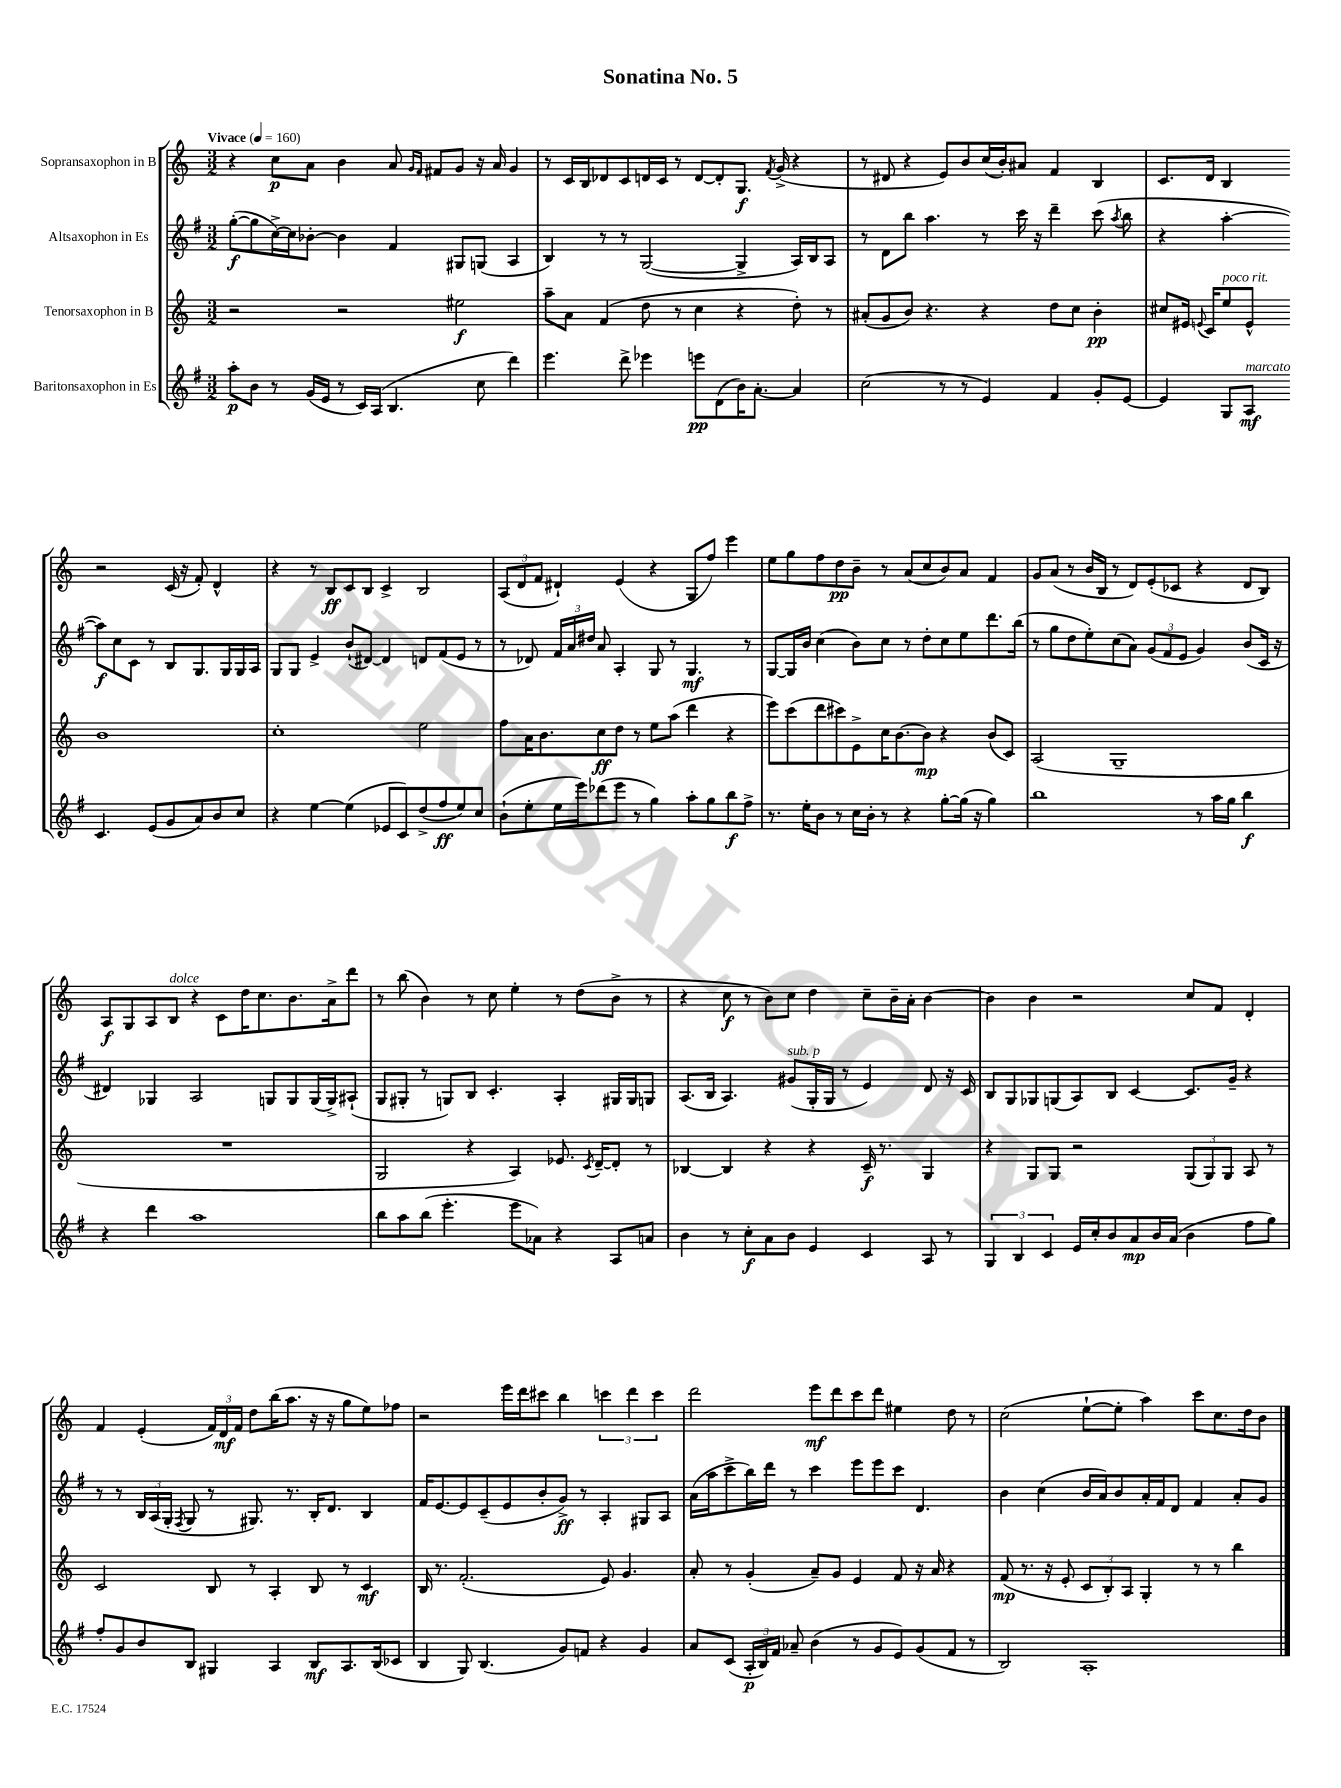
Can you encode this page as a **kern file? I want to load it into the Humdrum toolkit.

**kern	**dynam	**kern	**dynam	**kern	**dynam	**kern	**dynam
*part4	*part4	*part3	*part3	*part2	*part2	*part1	*part1
*staff4	*staff4	*staff3	*staff3	*staff2	*staff2	*staff1	*staff1
*I"Baritonsaxophon in Es	*	*I"Tenorsaxophon in B	*	*I"Altsaxophon in Es	*	*I"Sopransaxophon in B	*
*clefG2	*	*clefG2	*	*clefG2	*	*clefG2	*
*k[f#]	*	*k[]	*	*k[f#]	*	*k[]	*
*M3/2	*	*M3/2	*	*M3/2	*	*M3/2	*
*MM160	*	*MM160	*	*MM160	*	*MM160	*
=1	=1	=1	=1	=1	=1	=1	=1
!	!	!	!	!	!	!LO:TX:a:B:t=Vivace	!
8aa'\L	p	2r	.	([8gg'\L	f	4r	.
8b\J	.	.	.	8gg\]	.	.	.
8r	.	.	.	[16cc^\L)	.	8cc\L	p
.	.	.	.	16cc\J]	.	.	.
(16g/LL	.	.	.	[8b-X'\J	.	8a\J	.
16e/JJ	.	.	.	.	.	.	.
8r	.	2r	.	4b-\]	.	4b\	.
16c/LL)	.	.	.	.	.	.	.
(16A/JJ	.	.	.	.	.	.	.
4.B/	.	.	.	4f#/	.	8a/	.
.	.	.	.	.	.	16qqg/LL	.
.	.	.	.	.	.	16qqf/JJ	.
.	.	.	.	.	.	8f#X/L	.
.	.	2ee#X\	f	8G#X/L	.	8g/J	.
8cc\	.	.	.	(8Gn/J	.	16r	.
.	.	.	.	.	.	16a/	.
4ddd\)	.	.	.	4A/	.	4g/	.
=2	=2	=2	=2	=2	=2	=2	=2
4.eee\	.	8aa~\L	.	4B/)	.	8r	.
.	.	8a\J	.	.	.	16c/LL	.
.	.	.	.	.	.	16B/J	.
.	.	(4f/	.	8r	.	8d-X/	.
8ddd^\	.	.	.	8r	.	8c/	.
4eee-X\	.	8dd\	.	([2G/	.	16dn/L	.
.	.	.	.	.	.	16c/JJ	.
.	.	8r	.	.	.	8r	.
8eeen\L	pp	4cc\	.	.	.	[8d/L	.
(8d\	.	.	.	.	.	8d'/]	.
16b\K)	.	4r	.	4G^/]	.	8.G/J	f
[8.a'\J	.	.	.	.	.	.	.
.	.	.	.	.	.	8qf/	.
.	.	.	.	.	.	(16g^/	.
4a/]	.	8dd'\)	.	16A/LL)	.	4r	.
.	.	.	.	16B/J	.	.	.
.	.	8r	.	8A/J	.	.	.
=3	=3	=3	=3	=3	=3	=3	=3
(2cc\	.	(8a#X'/L	.	8r	.	8r	.
.	.	8g/	.	8d\L	.	8d#X/	.
.	.	8b/J)	.	8bb\J	.	4r	.
.	.	4.r	.	4.aa\	.	.	.
8r	.	.	.	.	.	8e/L)	.
8r	.	.	.	.	.	8b/	.
4e/)	.	4r	.	8r	.	(16cc/L	.
.	.	.	.	.	.	16b'/J)	.
.	.	.	.	16ccc\	.	8a#X/J	.
.	.	.	.	16r	.	.	.
4f#/	.	8dd\L	.	4ddd~\	.	4f/	.
.	.	8cc\J	.	.	.	.	.
8g'/L	.	4b'\	pp	(8ccc\	.	4B/	.
.	.	.	.	8qaa/	.	.	.
[8e/J	.	.	.	8bb\	.	.	.
=4	=4	=4	=4	=4	=4	=4	=4
4e/]	.	8cc#X/L	.	4r	.	8.c/L	.
.	.	16e#X/Jk	.	.	.	.	.
.	.	8qqen/	.	.	.	.	.
.	.	16c/KL	.	.	.	16d/Jk	.
!	!	!LO:TX:a:i:t=poco rit.	!	!	!	!	!
8G/L	.	8ee/	.	[4aa'\	.	4B/	.
!LO:TX:a:i:t=marcato	!	!	!	!	!	!	!
8A/J	mf	8e^^/J	.	.	.	.	.
4.c/	.	1b	.	8aa\L])	f	2r	.
.	.	.	.	8cc\	.	.	.
.	.	.	.	8c\J	.	.	.
(8e/L	.	.	.	8r	.	.	.
8g/	.	.	.	8B/L	.	(16c/	.
.	.	.	.	.	.	16r	.
8a/)	.	.	.	8.G/	.	8f'/)	.
8b/	.	.	.	.	.	4d^^/	.
.	.	.	.	16G/L	.	.	.
8cc/J	.	.	.	16G/	.	.	.
.	.	.	.	16A/JJ	.	.	.
!!LO:LB:g=z
=5	=5	=5	=5	=5	=5	=5	=5
4r	.	1cc'	.	8G/L	.	4r	.
.	.	.	.	8G/J	.	.	.
[4ee\	.	.	.	4e^/	.	8r	.
.	.	.	.	.	.	8B/L	ff
(4ee\]	.	.	.	(8b`/L	.	8c/	.
.	.	.	.	[8d#X/J)	.	8B/J	.
8e-X/L	.	.	.	4d#/]	.	4c^/	.
8c/)	.	.	.	.	.	.	.
(8dd^/	.	2ee\	.	8dn/L	.	2B/	.
8ff#/	ff	.	.	(8f#/	.	.	.
8ee/)	.	.	.	8e/J	.	.	.
8cc/J	.	.	.	8r	.	.	.
=6	=6	=6	=6	=6	=6	=6	=6
(8b`\L	.	8ff\L	.	8r	.	(12A/L	.
.	.	.	.	.	.	12d/	.
8ee'\	.	16a\K	.	8d-X/)	.	.	.
.	.	.	.	.	.	12f/J	.
.	.	8.b\	.	.	.	.	.
16ee\L	.	.	.	24f#/LL	.	4d#X`/)	.
.	.	.	.	24a/	.	.	.
16eee\J)	.	.	.	.	.	.	.
.	.	.	.	24dd#X/JJ	.	.	.
(8ddd-X\	.	8cc\	ff	8a/	.	.	.
8eee\J	.	8dd\J	.	4A'/	.	(4e/	.
8r	.	8r	.	.	.	.	.
4gg\)	.	8ee\L	.	8G/	.	4r	.
.	.	(8aa\J	.	8r	.	.	.
8aa'\L	.	4ddd\	.	4.G/	mf	8G/L	.
8gg\	.	.	.	.	.	8ff/J)	.
8bb\	f	4r	.	.	.	4eee\	.
8ff#^\J	.	.	.	8r	.	.	.
=7	=7	=7	=7	=7	=7	=7	=7
8.r	.	8eee\L)	.	[8G/L	.	8ee\L	.
.	.	(8ccc\	.	16G/L]	.	8gg\	.
16ee'\KL	.	.	.	16b/JJ	.	.	.
8b\J	.	8ddd\	.	(4cc\	.	8ff\	.
8r	.	8ccc#X\)	.	.	.	8dd\	pp
16cc\LL	.	8e^\	.	8b\L)	.	8b~\J	.
16b'\JJ	.	.	.	.	.	.	.
8r	.	16cc\K	.	8cc\J	.	8r	.
.	.	[8.b\	.	.	.	.	.
4r	.	.	.	8r	.	(8a/L	.
.	.	8b\J]	mp	8dd'\L	.	8cc/	.
[8gg'\L	.	4r	.	8cc\	.	8b/)	.
(16gg\Jk]	.	.	.	8ee\	.	8a/J	.
16r	.	.	.	.	.	.	.
4gg\)	.	(8b/L	.	8.ddd\	.	4f/	.
.	.	8c/J)	.	.	.	.	.
.	.	.	.	(16bb\Jk	.	.	.
=8	=8	=8	=8	=8	=8	=8	=8
1bb	.	(2A/	.	8r	.	8g/L	.
.	.	.	.	8gg\L	.	(8a/J	.
.	.	.	.	8dd\	.	8r	.
.	.	.	.	8ee'\)	.	16b/LL	.
.	.	.	.	.	.	16B/JJ	.
.	.	1G~	.	(8cc\	.	8r	.
.	.	.	.	8a\J)	.	8d/L)	.
.	.	.	.	(12g/L	.	(8e'/	.
.	.	.	.	12f#/	.	.	.
.	.	.	.	.	.	8c-X/J	.
.	.	.	.	12e/J	.	.	.
8r	.	.	.	4g/)	.	4r	.
16aa\LL	.	.	.	.	.	.	.
16gg\JJ	.	.	.	.	.	.	.
4bb\	f	.	.	(8b/L	.	8d/L	.
.	.	.	.	16c/Jk	.	8B/J)	.
.	.	.	.	16r	.	.	.
!!LO:LB:g=z
=9	=9	=9	=9	=9	=9	=9	=9
4r	.	1.r	.	4d#X/)	.	8A/L	f
.	.	.	.	.	.	8G/	.
4ddd\	.	.	.	4G-X/	.	8A/	.
!	!	!	!	!	!	!LO:TX:a:i:t=dolce	!
.	.	.	.	.	.	8B/J	.
1aa	.	.	.	2A/	.	4r	.
.	.	.	.	.	.	8c\L	.
.	.	.	.	.	.	16dd\K	.
.	.	.	.	.	.	8.cc\	.
.	.	.	.	8Gn/L	.	.	.
.	.	.	.	8G/	.	8.b\	.
.	.	.	.	(16G/L	.	.	.
.	.	.	.	16G^/J)	.	16a^\k	.
.	.	.	.	(8A#X`/J	.	8ddd\J	.
=10	=10	=10	=10	=10	=10	=10	=10
8bb\L	.	2G/	.	8G/L	.	8r	.
8aa\	.	.	.	8G#X'/J	.	(8bb\	.
(8bb\J	.	.	.	8r	.	4b\)	.
4.eee'\	.	.	.	8Gn/L)	.	.	.
.	.	4r	.	8B/J	.	8r	.
.	.	.	.	4.c'/	.	8cc\	.
8eee\L	.	4A/)	.	.	.	4ee'\	.
8a-X\J)	.	.	.	.	.	.	.
4r	.	8.e-X/	.	4A'/	.	8r	.
.	.	.	.	.	.	(8dd\L	.
.	.	8qc/	.	.	.	.	.
.	.	[16d~/KL	.	.	.	.	.
8A/L	.	8d'/J]	.	16G#X/LL	.	8b^\J	.
.	.	.	.	16G#/J	.	.	.
8an/J	.	8r	.	8Gn/J	.	8r	.
=11	=11	=11	=11	=11	=11	=11	=11
4b\	.	[4B-X/	.	(8.A/L	.	4r	.
.	.	.	.	16B/Jk	.	.	.
8r	.	4B-/]	.	4.A/)	.	8cc\	f
8cc'\L	f	.	.	.	.	8r	.
8a\	.	4r	.	.	.	8b\L)	.
!	!	!	!	!LO:TX:a:i:t=sub. p	!	!	!
8b\J	.	.	.	(8g#X/L	.	8cc\J	.
4e/	.	4r	.	16G'/L	.	4dd\	.
.	.	.	.	16G/JJ	.	.	.
.	.	.	.	8r	.	.	.
4c/	.	16c~/	f	4e/)	.	8cc~\L	.
.	.	8.r	.	.	.	.	.
.	.	.	.	.	.	16b~\L	.
.	.	.	.	.	.	16a'\JJ	.
8A/	.	4G/	.	8d/	.	[4b\	.
8r	.	.	.	16r	.	.	.
.	.	.	.	16c/	.	.	.
=12	=12	=12	=12	=12	=12	=12	=12
6G/	.	4r	.	8B/L	.	4b\]	.
.	.	.	.	8G/	.	.	.
6B/	.	.	.	.	.	.	.
.	.	8G/L	.	8G-X/	.	4b\	.
6c/	.	.	.	.	.	.	.
.	.	8G/J	.	(8Gn/	.	.	.
16e/LL	.	2r	.	8A/)	.	2r	.
16cc'/J	.	.	.	.	.	.	.
8b/	.	.	.	8B/J	.	.	.
8a/	mp	.	.	[4c/	.	.	.
16b/L	.	.	.	.	.	.	.
(16a/JJ	.	.	.	.	.	.	.
4b\	.	(12G/L	.	8.c/L]	.	8cc/L	.
.	.	12G/)	.	.	.	.	.
.	.	.	.	.	.	8f/J	.
.	.	12G/J	.	.	.	.	.
.	.	.	.	16g~/Jk	.	.	.
8ff#\L	.	8A/	.	4r	.	4d'/	.
8gg\J)	.	8r	.	.	.	.	.
!!LO:LB:g=z
=13	=13	=13	=13	=13	=13	=13	=13
8ff#'/L	.	2c/	.	8r	.	4f/	.
8g/	.	.	.	8r	.	.	.
8b/	.	.	.	24B/LL	.	(4e'/	.
.	.	.	.	(24A/	.	.	.
.	.	.	.	24G'/JJ	.	.	.
.	.	.	.	8qF#/	.	.	.
8B/J	.	.	.	8G/	.	.	.
4G#X/	.	8B/	.	8r	.	24f/LL)	.
.	.	.	.	.	.	24d/	mf
.	.	.	.	.	.	24f/JJ	.
.	.	8r	.	8.G#X/)	.	8dd\L	.
4A/	.	4A'/	.	.	.	(16bb\K	.
.	.	.	.	8.r	.	8.aa\J	.
8B/L	mf	8B/	.	16B'/KL	.	16r	.
.	.	.	.	8.d/J	.	16r	.
8.A/	.	8r	.	.	.	8gg\L	.
.	.	4c/	mf	4B/	.	8ee\)	.
(16B/k	.	.	.	.	.	.	.
8c-X/J	.	.	.	.	.	8ff-X\J	.
=14	=14	=14	=14	=14	=14	=14	=14
4B/	.	16B/	.	16f#/KL	.	2r	.
.	.	8.r	.	[8.e/	.	.	.
8G/)	.	(2.f'/	.	8e/]	.	.	.
(4.B/	.	.	.	(8c~/	.	.	.
.	.	.	.	8e/	.	16eee\LL	.
.	.	.	.	.	.	16ddd\J	.
.	.	.	.	8b'/	.	8ccc#X\J	.
8g/L)	.	.	.	8g^/J)	ff	4bb\	.
8fn/J	.	.	.	8r	.	.	.
4r	.	8e/)	.	4A'/	.	6cccn\	.
.	.	4.g/	.	.	.	.	.
.	.	.	.	.	.	6ddd\	.
4g/	.	.	.	8G#X/L	.	.	.
.	.	.	.	.	.	6ccc\	.
.	.	.	.	8A/J	.	.	.
=15	=15	=15	=15	=15	=15	=15	=15
8a/L	.	8a'/	.	(16a\LL	.	2ddd\	.
.	.	.	.	16aa\J	.	.	.
(8c/J	.	8r	.	8ccc^\	.	.	.
24A'/LL	p	(4g'/	.	16bb\L)	.	.	.
24B/)	.	.	.	.	.	.	.
.	.	.	.	16ddd\JJ	.	.	.
24f#/JJ	.	.	.	.	.	.	.
8a-X~/	.	.	.	8r	.	.	.
(4b\	.	8a~/L)	.	4ccc\	.	8eee\L	mf
.	.	8g/J	.	.	.	8ddd\	.
8r	.	4e/	.	8eee\L	.	8ccc\	.
8g/L	.	.	.	8eee\	.	8ddd\J	.
8e/)	.	8f/	.	8ccc\J	.	4ee#X\	.
(8g/	.	16r	.	4.d/	.	.	.
.	.	16a/	.	.	.	.	.
8f#/J	.	4r	.	.	.	8dd\	.
8r	.	.	.	.	.	8r	.
=16	=16	=16	=16	=16	=16	=16	=16
2B/)	.	(8f/	mp	4b\	.	(2cc\	.
.	.	8.r	.	.	.	.	.
.	.	.	.	(4cc\	.	.	.
.	.	16r	.	.	.	.	.
.	.	8e'/	.	.	.	.	.
1A'	.	12c/L	.	16b/LL	.	[8ee`\L	.
.	.	.	.	16a/J)	.	.	.
.	.	12B'/)	.	.	.	.	.
.	.	.	.	8b/	.	8ee'\J]	.
.	.	12A/J	.	.	.	.	.
.	.	4G'/	.	16a'/L	.	4aa\)	.
.	.	.	.	16f#/J	.	.	.
.	.	.	.	8d/J	.	.	.
.	.	8r	.	4f#/	.	8ccc\L	.
.	.	8r	.	.	.	8.cc\	.
.	.	4bb\	.	8a'/L	.	.	.
.	.	.	.	.	.	16dd\k	.
.	.	.	.	8g/J	.	8b\J	.
==	==	==	==	==	==	==	==
*-	*-	*-	*-	*-	*-	*-	*-
